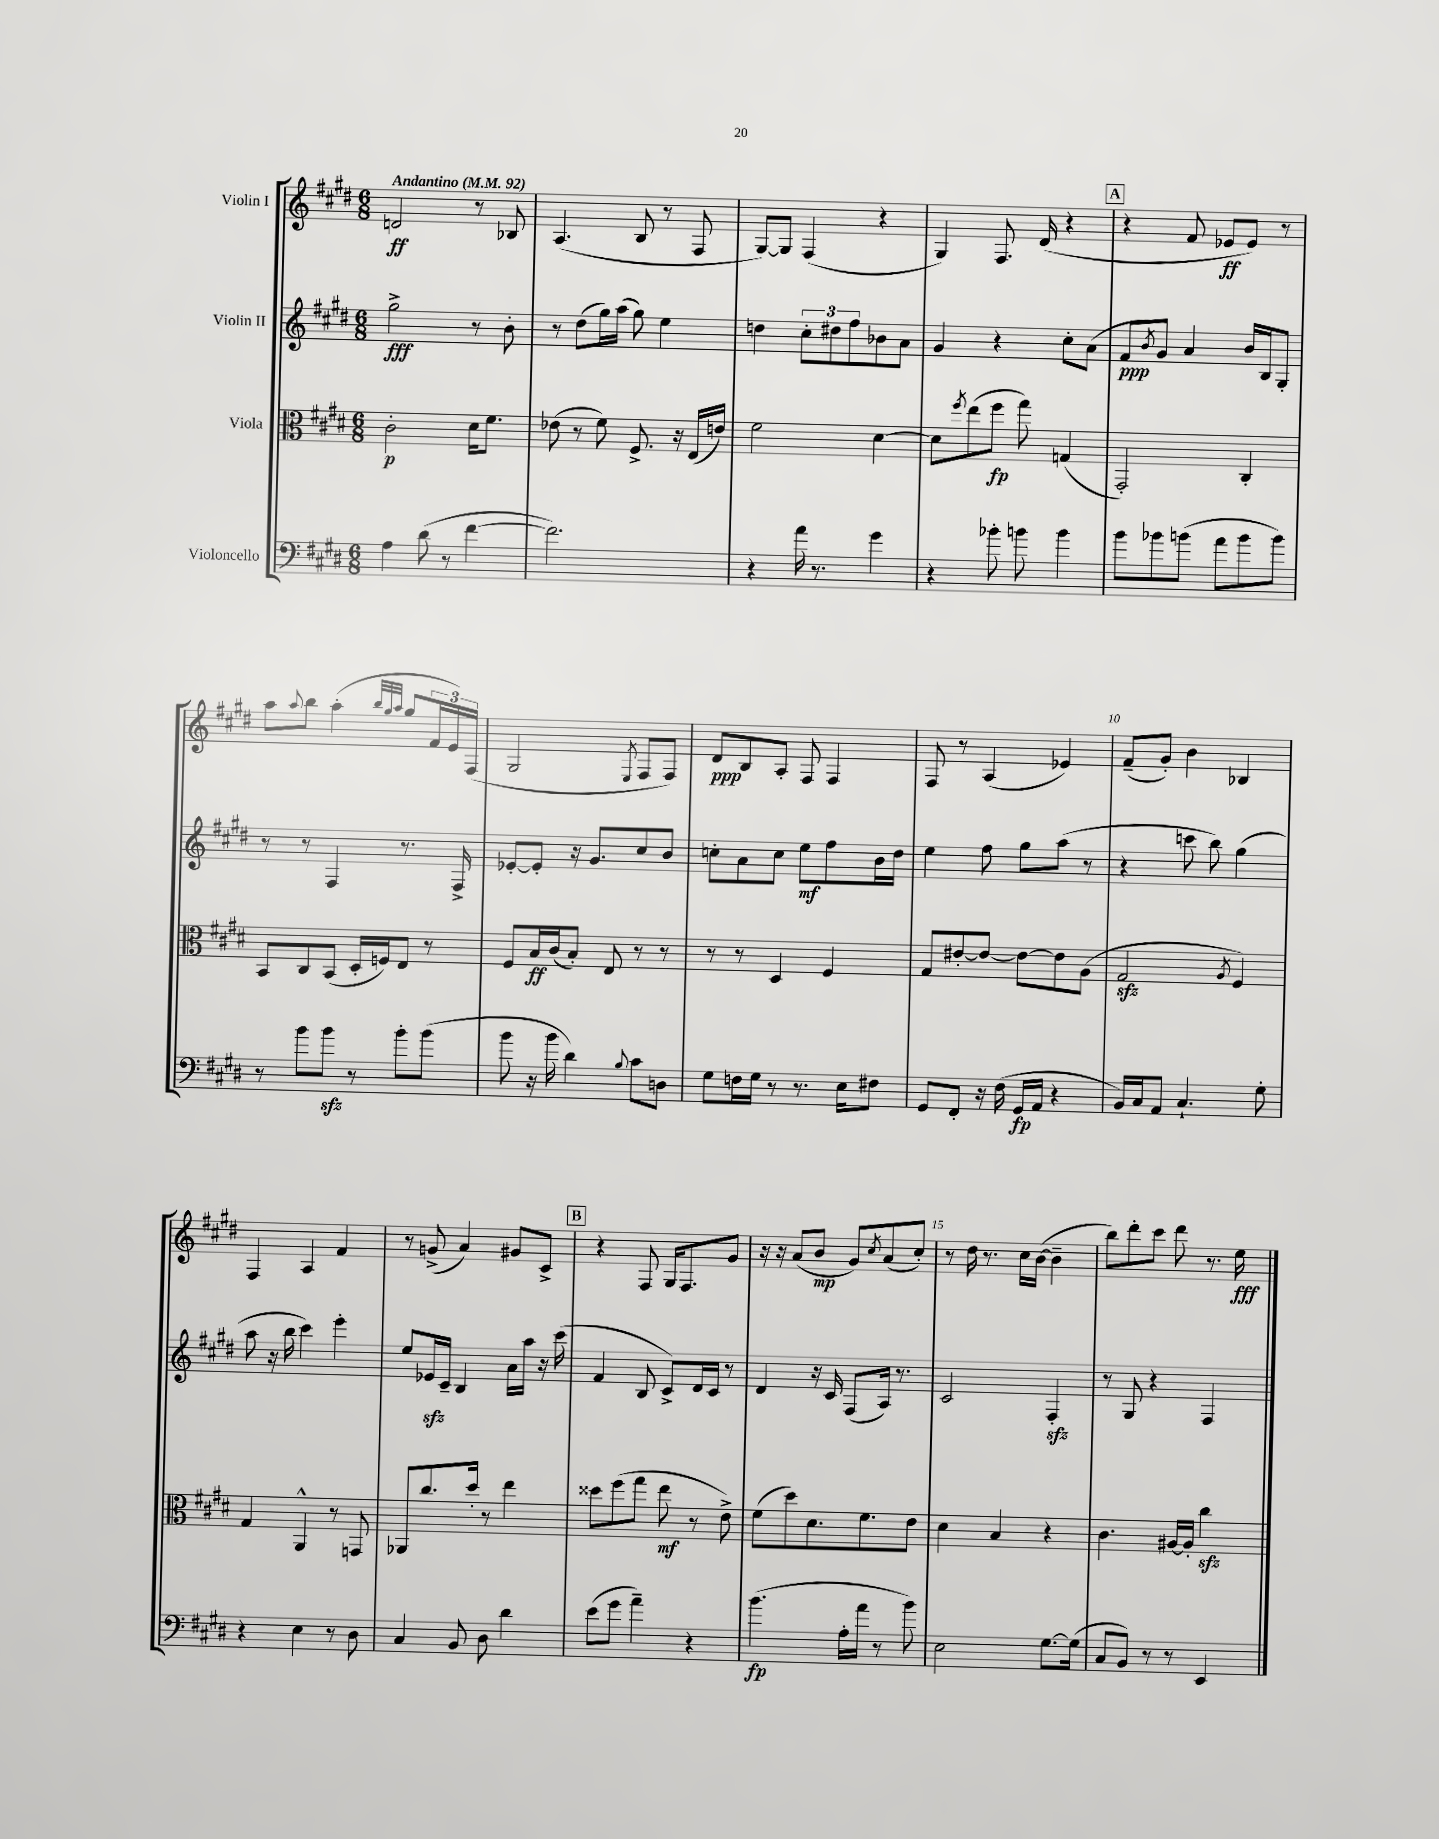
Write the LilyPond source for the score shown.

<<
\new StaffGroup <<
\new Staff = "s0" \with { instrumentName = "Violin I" } {
    \clef treble \key e \major \numericTimeSignature \time 6/8 \tempo "Andantino" 4 = 92
    d'2\ff r8 bes8 |
    a4.( b8 r8 fis8 |
    gis8~) gis8 fis4( r4 |
    gis4) fis8. dis'16( r4 |
    \mark \markup { \box "A" } r4 fis'8 ees'8\ff ees'8) r8 |
    a''8 \appoggiatura { a''8 } b''8 a''4-.( \grace { b''32 gis''32 a''32 } gis''8 \tuplet 3/2 { fis'16 e'16) fis16( } |
    gis2 \acciaccatura { e8 } fis8 fis8) |
    dis'8\ppp b8 a8-. fis8 fis4 |
    fis8 r8 a4( ees'4) |
    fis'8--( gis'8-.) b'4 bes4 |
    fis4 a4 fis'4 |
    r8 g'8->( a'4) gis'8 cis'8-> |
    \mark \markup { \box "B" } r4 fis8 gis16 fis8. gis'8 |
    r16 r16 a'8( b'8\mp gis'8) \acciaccatura { cis''8 } a'8( cis''8-.) |
    r8 dis''16 r8. cis''16 b'16~( b'4-- |
    b''8) dis'''8-. cis'''8 dis'''8 r8. e''16\fff \bar "|." |
}
\new Staff = "s1" \with { instrumentName = "Violin II" } {
    \clef treble \key e \major \numericTimeSignature \time 6/8
    gis''2->\fff r8 b'8-. |
    r8 dis''8( gis''16) a''16( gis''8) e''4 |
    d''4 \tuplet 3/2 { cis''8-. dis''8 fis''8 } bes'8 a'8 |
    gis'4 r4 cis''8-. a'8( |
    \mark \markup { \box "A" } fis'8\ppp \acciaccatura { b'8 } gis'8) a'4 b'16 b16 gis8-. |
    r8 r8 fis4 r8. fis16-> |
    ees'8~-. ees'8-. r16 gis'8. cis''8 b'8 |
    c''8-. a'8 c''8 e''8\mf fis''8 b'16 dis''16 |
    e''4 fis''8 gis''8 a''8( r8 |
    r4 c'''8 b''8) gis''4( |
    a''8 r16 b''16 cis'''4) e'''4-. |
    e''8 ees'16\sfz cis'16-- b4 a'16 a''16 r16 cis'''16( |
    \mark \markup { \box "B" } fis'4 b8 cis'8->) dis'16 cis'16 r8 |
    dis'4 r16 cis'16 fis8( a16) r8. |
    cis'2 fis4-.\sfz |
    r8 gis8 r4 fis4 \bar "|." |
}
\new Staff = "s2" \with { instrumentName = "Viola" } {
    \clef alto \key e \major \numericTimeSignature \time 6/8
    cis'2-.\p dis'16 fis'8. |
    ees'8( r8 fis'8) fis8.-> r16 e16( e'16) |
    fis'2 dis'4~ |
    dis'8 \acciaccatura { fis''8 } e''8( fis''8\fp gis''8) g4( |
    \mark \markup { \box "A" } gis,2-.) cis4-. |
    b,8 cis8 b,8( dis16-. f16) e8 r8 |
    fis8 b16\ff cis'16( b8-.) e8 r8 r8 |
    r8 r8 dis4 fis4 |
    gis8 eis'8~-. eis'8~ eis'8~ eis'8 a8( |
    gis2\sfz \acciaccatura { a8 } fis4) |
    gis4 a,4-^ r8 g,8 |
    aes,8 cis''8. dis''16-. r8 e''4 |
    \mark \markup { \box "B" } disis''8 fis''8( gis''8 e''8\mf r8 e'8->) |
    fis'8( dis''8) dis'8. fis'8. e'8 |
    dis'4 b4 r4 |
    cis'4. ais16~ ais16-. cis''4\sfz \bar "|." |
}
\new Staff = "s3" \with { instrumentName = "Violoncello" } {
    \clef bass \key e \major \numericTimeSignature \time 6/8
    a4 dis'8( r8 fis'4~ |
    fis'2.) |
    r4 a'16 r8. gis'4 |
    r4 bes'8-. b'8 b'4 |
    \mark \markup { \box "A" } b'8 bes'8 b'8( a'8 b'8 b'8) |
    r8 b'8 b'8\sfz r8 b'8-. b'8( |
    b'8 r16 b'16 dis'4) \appoggiatura { b8 } cis'8 d8 |
    gis8 f16 gis16 r8 r8. e16 fis8 |
    gis,8 fis,8-. r16 fis16( gis,16\fp a,16 r4 |
    b,16) cis16 a,8 cis4.-! gis8-. |
    r4 e4 r8 dis8 |
    cis4 b,8 dis8 dis'4 |
    \mark \markup { \box "B" } e'8( gis'8 a'4--) r4 |
    b'4.\fp( a16-. a'16 r8 b'8) |
    e2 gis8.~ gis16( |
    cis8 b,8) r8 r8 e,4 \bar "|." |
}
>>
>>
\layout { \context { \Score \override BarNumber.break-visibility = ##(#f #t #t) barNumberVisibility = #(every-nth-bar-number-visible 5) } }
